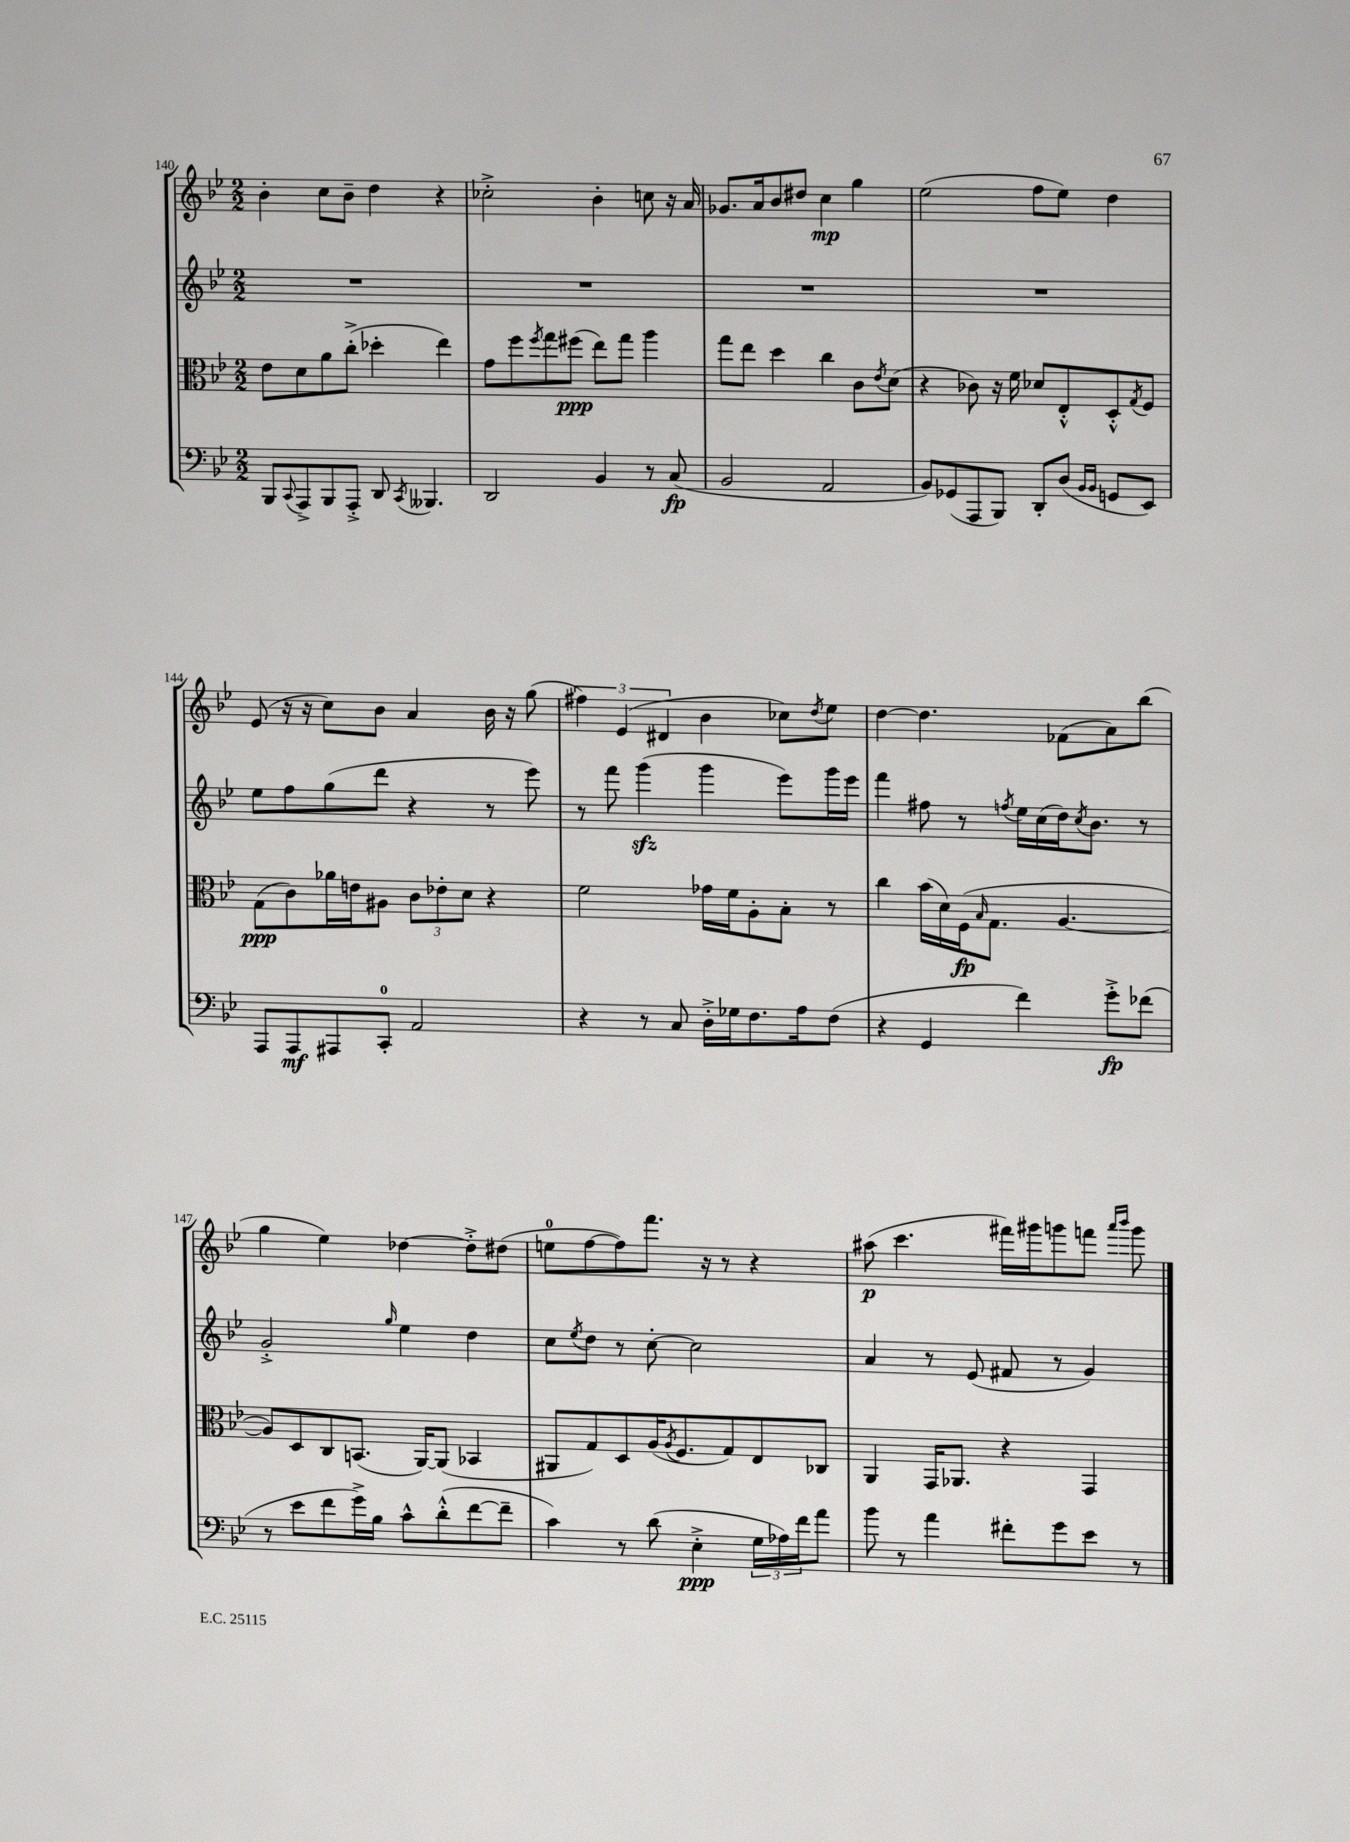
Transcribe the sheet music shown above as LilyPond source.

<<
\new StaffGroup <<
\new Staff = "s0" {
    \clef treble \key bes \major \numericTimeSignature \time 2/2
    bes'4-. c''8 bes'8-- d''4 r4 |
    ces''2-.-> bes'4-. c''8 r16 a'16 |
    ges'8. a'16 bes'8 dis''8 c''4\mp g''4 |
    ees''2( f''8 ees''8) d''4 |
    ees'8( r16 r16 c''8) bes'8 a'4 bes'16 r16 g''8( |
    \tuplet 3/2 { fis''4) ees'4( dis'4 } bes'4 ces''8) \acciaccatura { d''8 } ees''8 |
    d''4~ d''4. fes'8( a'8) bes''8( |
    g''4 ees''4) des''4~ des''8-.-> dis''8( |
    e''8-0 f''8~ f''8) f'''8. r16 r8 r4 |
    ais''8\p( c'''4. fis'''16) gis'''16 g'''8 f'''8 \grace { a'''16 bes'''16 } g'''8 \bar "|." |
}
\new Staff = "s1" {
    \clef treble \key bes \major \numericTimeSignature \time 2/2
    R1 |
    R1 |
    R1 |
    R1 |
    ees''8 f''8 g''8( d'''8 r4 r8 ees'''8) |
    r8 f'''8 g'''4\sfz( g'''4 ees'''8) g'''16 ees'''16 |
    f'''4 fis''8 r8 \acciaccatura { f''8 } ees''16 c''16( d''16) \acciaccatura { c''8 } bes'8. r8 |
    g'2-.-> \grace { g''16 } ees''4 d''4 |
    c''8 \acciaccatura { ees''8 } d''8 r8 c''8~-. c''2 |
    a'4 r8 ees'8( fis'8 r8 g'4) \bar "|." |
}
\new Staff = "s2" {
    \clef alto \key bes \major \numericTimeSignature \time 2/2
    ees'8 d'8 a'8 c''8-.->( des''4-. ees''4) |
    g'8 f''8 \acciaccatura { f''8 } g''8 fis''8\ppp( ees''8) g''8 a''4 |
    g''8 ees''8 d''4 c''4 c'8 \acciaccatura { ees'8 } d'8( |
    r4 ces'8) r16 f'16 des'8 ees8-.-^ d8-.-^ \acciaccatura { g8 } f8 |
    g8\ppp( c'8) aes'16 e'16 ais8 \tuplet 3/2 { c'8 ees'8-. d'8 } r4 |
    f'2 ges'16 f'16 a8-. bes8-. r8 |
    c''4 bes'16( d'16) f16\fp( \grace { bes16 } g8. a4.~ |
    a8) d8 c8 b,8.( a,16~) a,8( bes,4 |
    ais,8 g8) d8 a16( \acciaccatura { a8 } f8. g8) ees8 ces8 |
    a,4 g,16 aes,8. r4 g,4 \bar "|." |
}
\new Staff = "s3" {
    \clef bass \key bes \major \numericTimeSignature \time 2/2
    bes,,8 \appoggiatura { c,8 } a,,8-> bes,,8 a,,8-.-> d,8 \acciaccatura { c,8 } beses,,4. |
    d,2 bes,4 r8 c8\fp( |
    bes,2 a,2 |
    bes,8) ges,8( a,,8 bes,,8) d,8-. d8( \grace { bes,16 bes,16 } g,8 ees,8) |
    a,,8 a,,8\mf ais,,8 c,8-0-. a,2 |
    r4 r8 c8 d16-.-> ges16 f8. a16 f8( |
    r4 g,4 f'4) g'8-.->\fp fes'8( |
    r8 ees'8 f'8 g'16->) bes16 c'8-^ d'8-.-^( f'8~ f'8-- |
    c'4) r8 d'8( ees4-.->\ppp \tuplet 3/2 { g16 aes16) f'16 } a'8 |
    bes'8 r8 a'4 fis'8-. g'8 ees'8 r8 \bar "|." |
}
>>
>>
\layout { \context { \Score currentBarNumber = #140 } }
